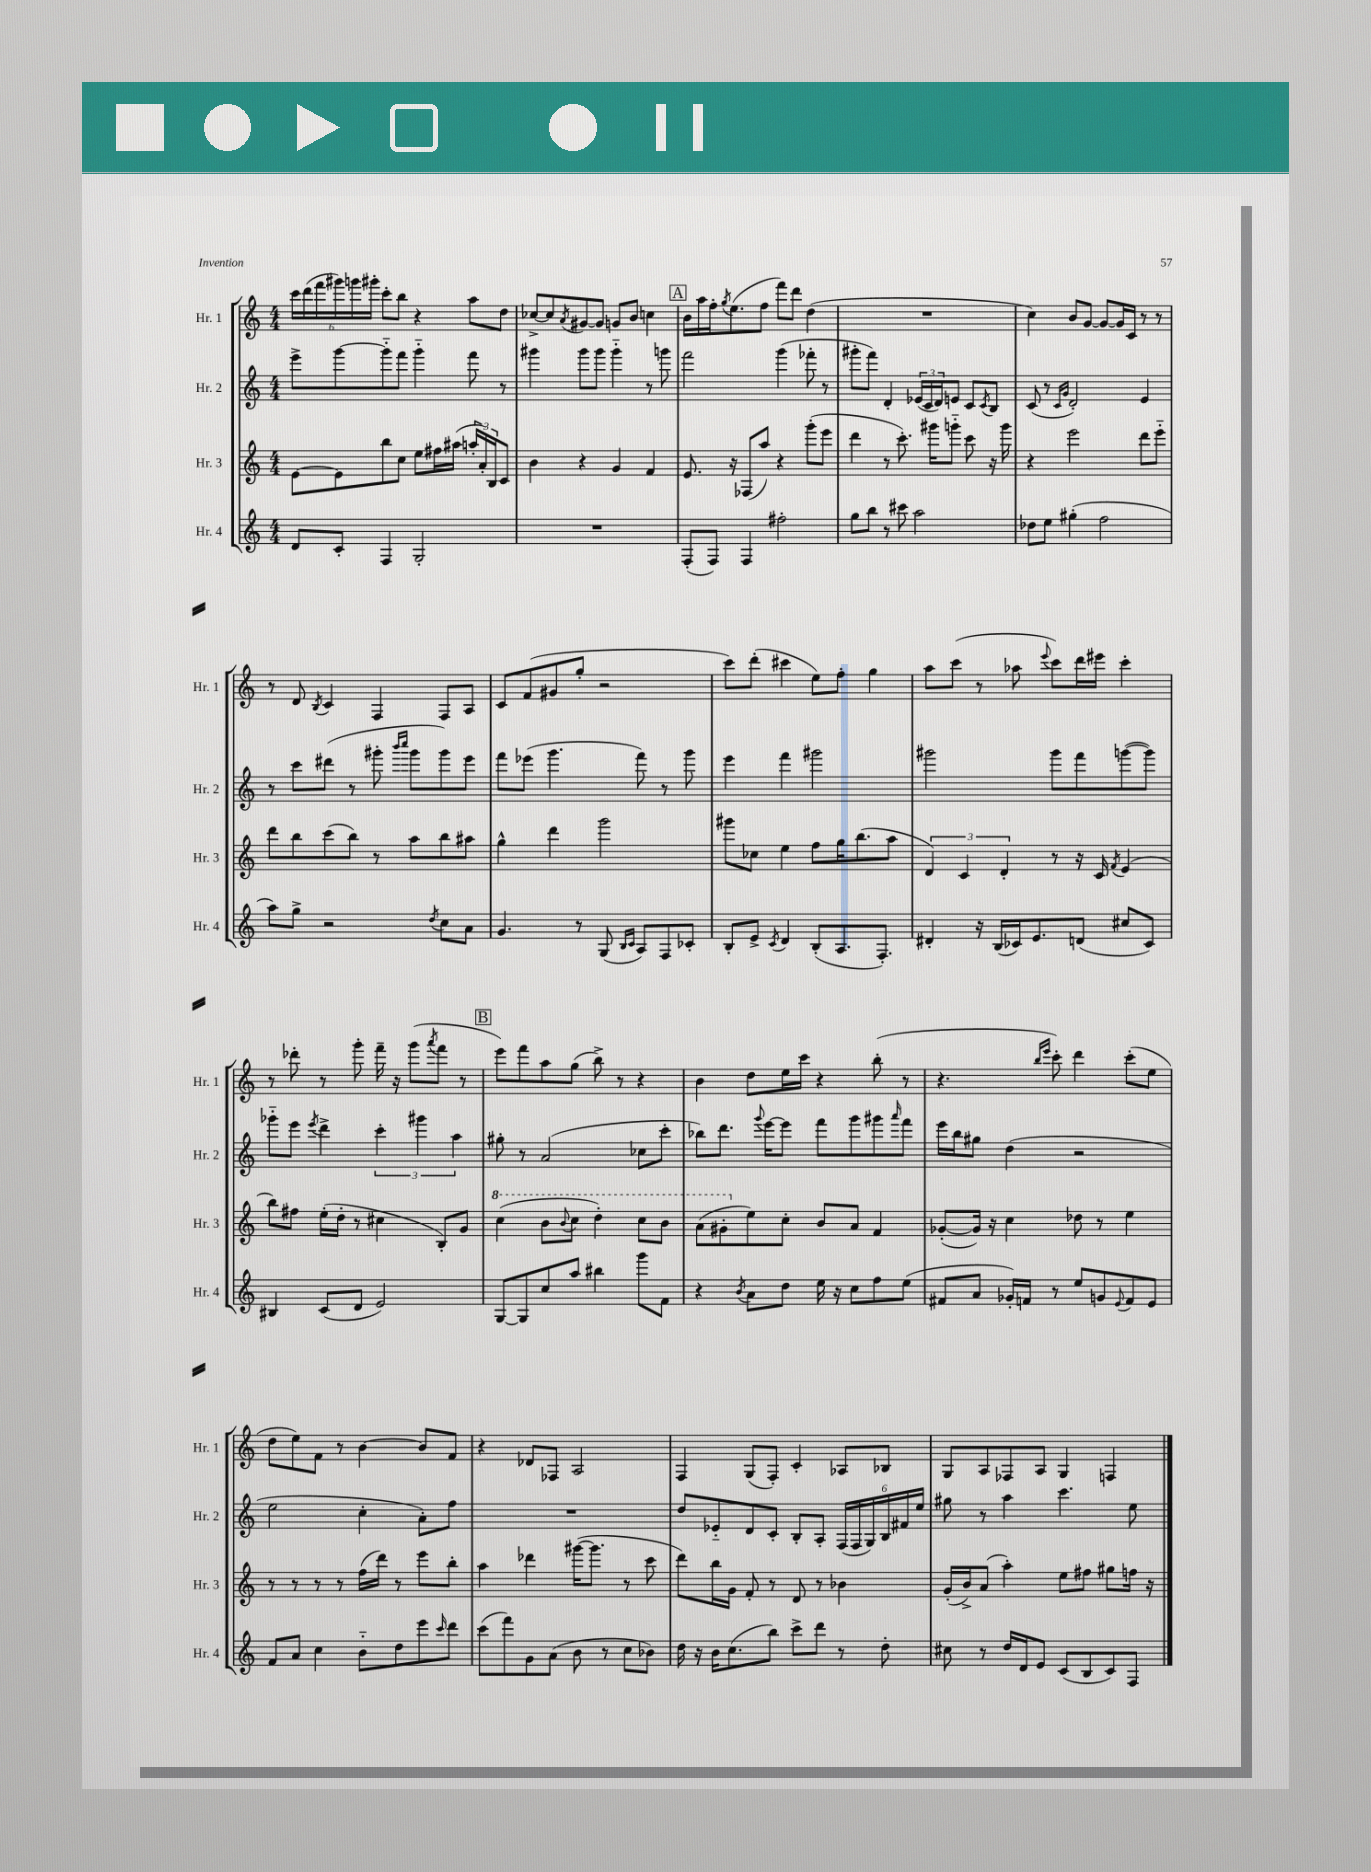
<<
\new StaffGroup <<
\new Staff = "s0" \with { instrumentName = "Hr. 1" shortInstrumentName = "Hr. 1" } {
    \clef treble \key c \major \numericTimeSignature \time 4/4
    \tuplet 6/4 { c'''16 d'''16( f'''16 gis'''16) g'''16 gis'''16-. } c'''8-. b''8 r4 a''8 d''8 |
    ces''8~-> ces''8 \acciaccatura { a'8 } gis'8~ gis'8 g'8 b'8 c''4 |
    \mark \markup { \box "A" } b'16 a''16 f''16-. \acciaccatura { g''8 } e''8.( f''8 f'''8) d'''8 d''4( |
    R1 |
    c''4) b'8 g'8~ g'8~ g'16 c'16 r8 r8 |
    r8 d'8 \acciaccatura { b8 } c'4 f4 f8 a8 |
    c'8 f'8( gis'8 g''8-. r2 |
    c'''8) d'''8-.( cis'''4 e''8) f''8-. g''4 |
    a''8 c'''8( r8 aes''8 \appoggiatura { e'''8 } c'''8) d'''16 eis'''16 c'''4-. |
    r8 des'''8-. r8 g'''8-. f'''16-- r16 g'''8( \acciaccatura { a'''8 } f'''8 r8 |
    \mark \markup { \box "B" } e'''8) f'''8 a''8 g''8( b''8->) r8 r4 |
    b'4 d''8 e''16 c'''16 r4 b''8-.( r8 |
    r4. \grace { b''16 e'''16 } c'''8-.) d'''4 c'''8-.( e''8 |
    d''8 e''8) f'8 r8 b'4~ b'8 f'8 |
    r4 des'8 fes8 a2 |
    f4 g8( f8-.) c'4-. aes8 bes8 |
    g8 a8 fes8 a8 g4 f4 \bar "|." |
}
\new Staff = "s1" \with { instrumentName = "Hr. 2" shortInstrumentName = "Hr. 2" } {
    \clef treble \key c \major \numericTimeSignature \time 4/4
    e'''8-> g'''8~ g'''8-_ f'''8 g'''4-_ f'''8 r8 |
    gis'''4 gis'''8 gis'''8 gis'''4-_ r8 g'''8 |
    \mark \markup { \box "A" } f'''2 g'''4( fes'''8-. r8 |
    gis'''8-. f'''8) d'4-. \tuplet 3/2 { ees'16( c'16 d'16) } e'8 c'8 \acciaccatura { c'8 } b8 |
    c'8( r8 \grace { c'16 g'16 } d'2-.) e'4 |
    r8 c'''8 dis'''8( r8 gis'''8-. \grace { b'''16 c''''16 } gis'''8 gis'''8) e'''8 |
    f'''8 ees'''8( g'''4. f'''8) r8 g'''8 |
    e'''4 f'''4 gis'''2 |
    gis'''2 gis'''8 f'''8 g'''8~( g'''8) |
    ges'''8-_ e'''8 \acciaccatura { e'''8 } d'''4-> \tuplet 3/2 { c'''4-. gis'''4 a''4 } |
    \mark \markup { \box "B" } gis''8-. r8 a'2( ces''8 c'''8-. |
    bes''8) d'''8. \appoggiatura { g'''8 } e'''16~ e'''8 f'''8 g'''8 gis'''8 \grace { a'''16 } f'''8 |
    e'''16 b''16 gis''8 d''4( r2 |
    e''2 c''4-. a'8-.) f''8 |
    R1 |
    d''8 ees'8-_ d'8 c'8-. b8-. a8-. \tuplet 6/4 { f16( f16 g16) b16 fis'16 e''16 } |
    gis''8 r8 a''4 c'''4. e''8 \bar "|." |
}
\new Staff = "s2" \with { instrumentName = "Hr. 3" shortInstrumentName = "Hr. 3" } {
    \clef treble \key c \major \numericTimeSignature \time 4/4
    e'8~ e'8 b''8 c''8 e''8 fis''16 ais''16( \tuplet 3/2 { a''16-. a'16-.) b16 } c'8 |
    b'4 r4 g'4 f'4 |
    \mark \markup { \box "A" } e'8. r16 fes8( a''8) r4 g'''8-.( e'''8 |
    d'''4 r8 c'''8.-.) gis'''16 g'''8-_ c'''8 r16 g'''16 |
    r4 e'''2 d'''8 e'''8-_ |
    d'''8 b''8 c'''8( b''8) r8 a''8 b''8 ais''8 |
    g''4-^ d'''4 g'''2 |
    gis'''8 ces''8 e''4 f''8 g''16 b''8.( a''8 |
    \tuplet 3/2 { d'4) c'4 d'4-. } r8 r16 c'16 \acciaccatura { f'8 } e'4( |
    b''8) fis''8 e''16-.( d''16-. r8 cis''4 b8-.) g'8 |
    \mark \markup { \box "B" } \ottava #1 c'''4( b''8 \appoggiatura { b''8 } c'''8 d'''4-.) c'''8 b''8 |
    a''8( gis''8-. \ottava #0 e''8) c''8-. b'8 a'8 f'4 |
    ges'8~-.( ges'16) r16 c''4 des''8 r8 e''4 |
    r8 r8 r8 r8 f''16( d'''16) r8 e'''8 b''8-. |
    a''4 des'''4 gis'''16~( gis'''8. r8 c'''8 |
    d'''8) b''16 g'16 f'8-. r8 d'8 r8 bes'4 |
    g'16-.( b'16->) a'8( a''4-.) e''8 fis''8 gis''8 f''16 r16 \bar "|." |
}
\new Staff = "s3" \with { instrumentName = "Hr. 4" shortInstrumentName = "Hr. 4" } {
    \clef treble \key c \major \numericTimeSignature \time 4/4
    d'8 c'8-. f4 g2-. |
    R1 |
    \mark \markup { \box "A" } f8-.( f8) f4 fis''2-. |
    g''8 b''8 r8 cis'''8 a''2 |
    des''8 e''8 gis''4-.( f''2 |
    a''8) g''8-> r2 \acciaccatura { d''8 } c''8 a'8 |
    g'4. r8 g8( \grace { b16 c'16 } a8) f8 ces'8-. |
    b8-. e'8-> \acciaccatura { c'8 } d'4 b8-.( a8. f8.-.) |
    dis'4-. r16 b16( ces'16) e'8. d'8( cis''8 ces'8) |
    bis4 c'8( d'8 e'2) |
    \mark \markup { \box "B" } g8~ g8 c''8 a''8 bis''4 g'''8 f'8 |
    r4 \acciaccatura { b'8 } a'8 d''8 e''16 r16 c''8 f''8 e''8( |
    fis'8 a'8 ges'16-.) f'16 r8 e''8 g'8 \appoggiatura { e'8 } f'8 e'8 |
    f'8 a'8 c''4 b'8-_ d''8 e'''8 \grace { c'''16 } d'''8 |
    c'''8( f'''8) g'8 a'8( b'8 r8 c''8 bes'8) |
    d''16 r16 b'16 c''8.( b''8) c'''8-> d'''8 r8 d''8-. |
    cis''8 r8 d''16 d'16 e'8 c'8( b8 c'8) f8 \bar "|." |
}
>>
>>
\layout { \context { \Score \remove "Bar_number_engraver" } }
